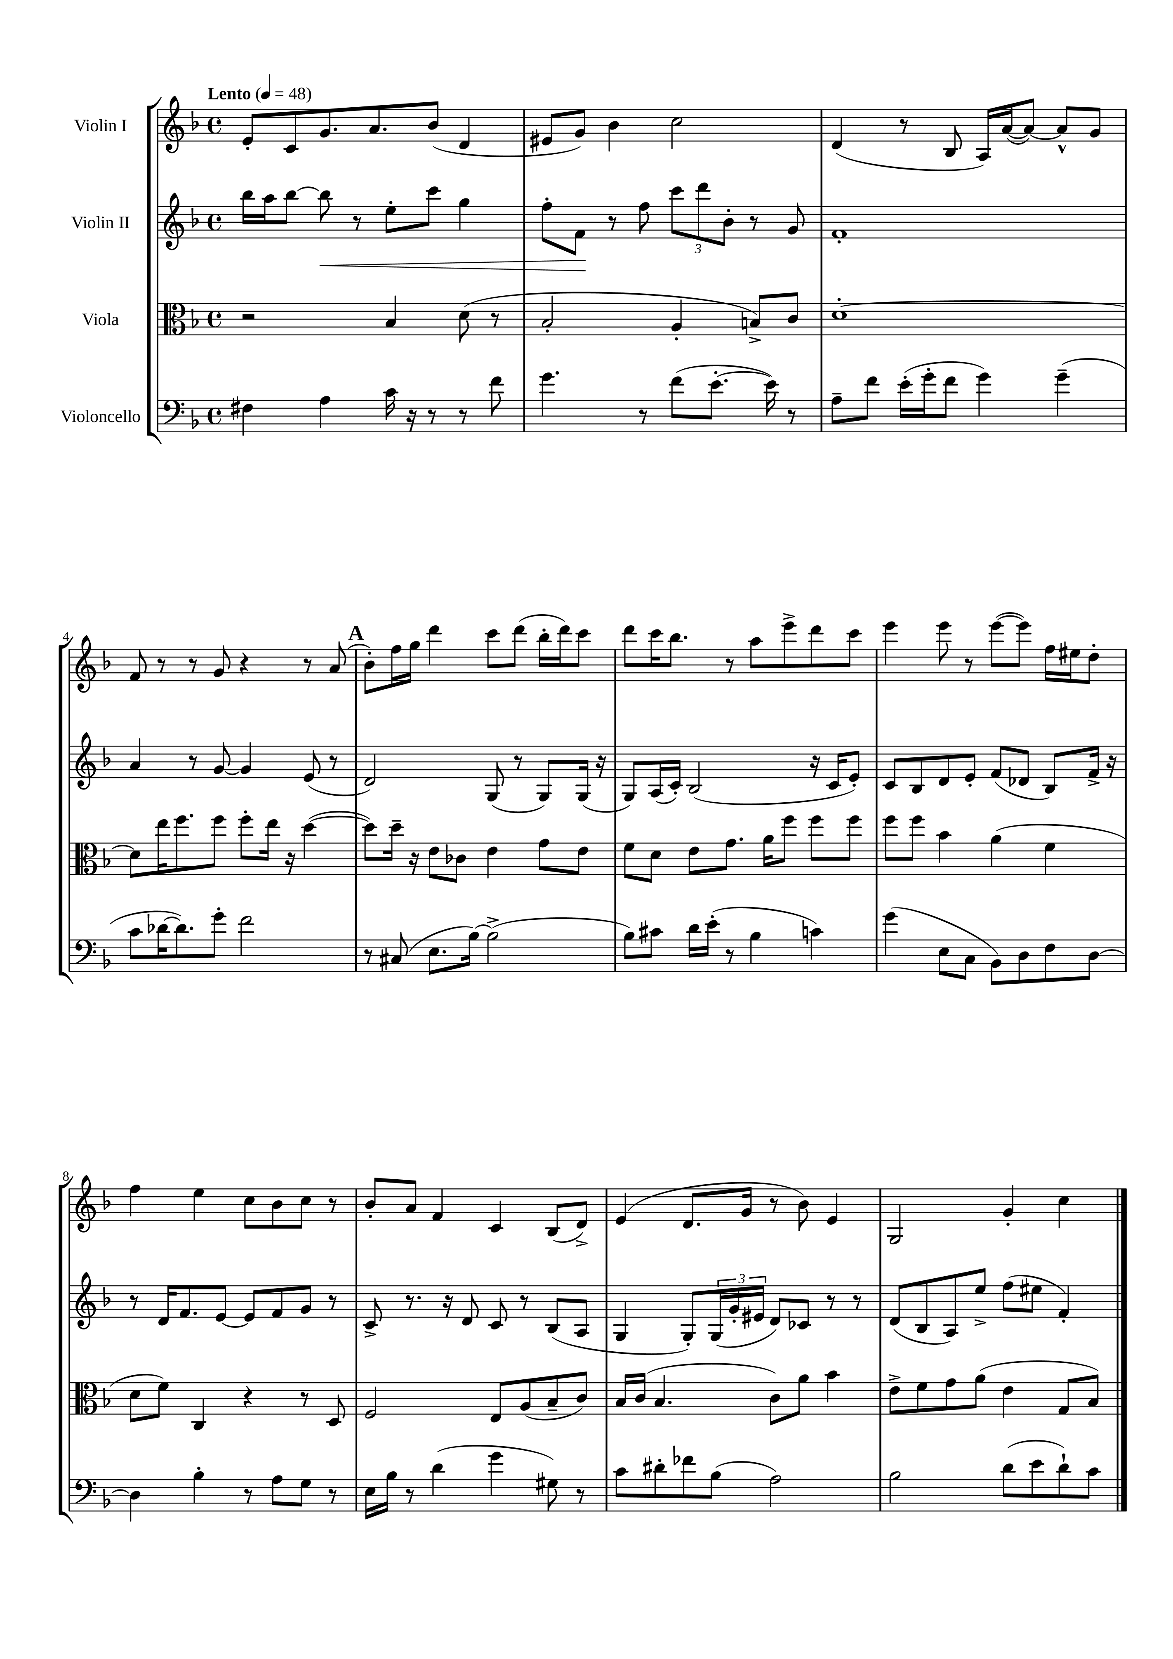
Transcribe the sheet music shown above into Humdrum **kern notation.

**kern	**kern	**kern	**kern
*staff4	*staff3	*staff2	*staff1
*clefF4	*clefC3	*clefG2	*clefG2
*k[b-]	*k[b-]	*k[b-]	*k[b-]
*M4/4	*M4/4	*M4/4	*M4/4
*met(c)	*met(c)	*met(c)	*met(c)
*MM48	*MM48	*MM48	*MM48
4F#\	2r	16bb-\LL	8e'/L
.	.	16aa\J	.
.	.	[8bb-\J	8c/
4A\	.	8bb-\]	8.g/
.	.	8r	.
.	.	.	8.a/
16c\	4B-/	8ee'\L	.
16r	.	.	.
8r	.	8ccc\J	(8b-/J
8r	(8d\	4gg\	4d/
8f\	8r	.	.
=	=	=	=
4.g\	2B-'/	8ff'\L	8e#/L
.	.	8f\J	8g/J)
.	.	8r	4b-\
8r	.	8ff\	.
(8f\L	4A'/	12ccc\L	2cc\
.	.	12ddd\	.
[8.e'\J	.	.	.
.	.	12b-'\J	.
.	8B^/L)	8r	.
16e\])	.	.	.
8r	8c/J	8g/	.
=	=	=	=
8A~\L	[1d'	1f'	(4d/
8f\J	.	.	.
(16e'\LL	.	.	8r
16g'\J	.	.	.
8f\J	.	.	8B-/
4g\)	.	.	16A/LL)
.	.	.	([16a/J
.	.	.	8a/_J)
(4g~\	.	.	8a^^/]L
.	.	.	8g/J
=	=	=	=
8c\L	8d\]L	4a/	8f/
[16d-\K	16ee\K	.	8r
8.d-\])	8.ff\	.	.
.	.	8r	8r
8g'\J	8ff\J	[8g/	8g/
2f\	8ff'\L	4g/]	4r
.	16ee\Jk	.	.
.	16r	.	.
.	([4dd\	(8e/	8r
.	.	8r	(8a/
=	=	=	=
8r	8dd\]L)	2d/)	8b-'\L)
(8C#/	16dd~\Jk	.	16ff\L
.	16r	.	16gg\JJ
8.E\L	8e\L	.	4ddd\
.	8c-\J	.	.
[16B-\Jk)	.	.	.
(2B-^\]	4e\	(8G/	8ccc\L
.	.	8r	(8ddd\J
.	8g\L	8G/L)	16bb-'\LL
.	.	.	16ddd\J)
.	8e\J	(16G/Jk	8ccc\J
.	.	16r	.
=	=	=	=
8B-\L)	8f\L	8G/L)	8ddd\L
8c#\J	8d\J	(16A/L	16ccc\K
.	.	16c'/JJ)	8.bb-\J
16d\LL	8e\L	(2B-/	.
(16e'\JJ	.	.	.
8r	8.g\J	.	8r
4B-\	.	.	8aa\L
.	16a\LK	.	.
.	8ff\J	.	8eee^\
4c\)	8ff\L	16r	8ddd\
.	.	16c/LK	.
.	8ff\J	8e'/J)	8ccc\J
=	=	=	=
(4g\	8ff\L	8c/L	4eee\
.	8ff\J	8B-/	.
8E\L	4b-\	8d/	8eee\
8C\J	.	8e'/J	8r
8BB-\L)	(4a\	(8f/L	([8eee\L
8D\	.	8d-/J	8eee\]J)
8F\	4f\	8B-/L)	16ff\LL
.	.	.	16ee#\J
[8D\J	.	16f^/Jk	8dd'\J
.	.	16r	.
=	=	=	=
4D\]	8d\L	8r	4ff\
.	8f\J)	16d/LK	.
.	.	8.f/	.
4B-'\	4C/	.	4ee\
.	.	[8e/J	.
8r	4r	8e/]L	8cc\L
8A\L	.	8f/	8b-\
8G\J	8r	8g/J	8cc\J
8r	8D/	8r	8r
=	=	=	=
16E\LL	2F/	8c^/	8b-'/L
16B-\JJ	.	.	.
8r	.	8.r	8a/J
(4d\	.	.	4f/
.	.	16r	.
.	.	8d/	.
4g\	8E/L	8c/	4c/
.	(8A/	8r	.
8G#\)	8B-~/	(8B-/L	(8B-/L
8r	8c/J)	8A/J	8d^/J)
=	=	=	=
8c\L	16B-/LL	4G/	(4e/
.	(16c/JJ	.	.
8d#'\	4.B-/	.	.
8f-\	.	8G'/L)	8.d/L
(8B-\J	.	(24G/L	.
.	.	24g'/	.
.	.	.	16g/Jk
.	.	24e#/JJ	.
2A\)	8c\L)	8d/L)	8r
.	8a\J	8c-/J	8b-\)
.	4b-\	8r	4e/
.	.	8r	.
=	=	=	=
2B-\	8e^\L	(8d/L	2G/
.	8f\	8B-/	.
.	8g\	8A/)	.
.	(8a\J	8ee^/J	.
(8d\L	4e\	(8ff\L	4g'/
8e\	.	8ee#\J	.
8d`\)	8G/L	4f'/)	4cc\
8c\J	8B-/J)	.	.
==	==	==	==
*-	*-	*-	*-
